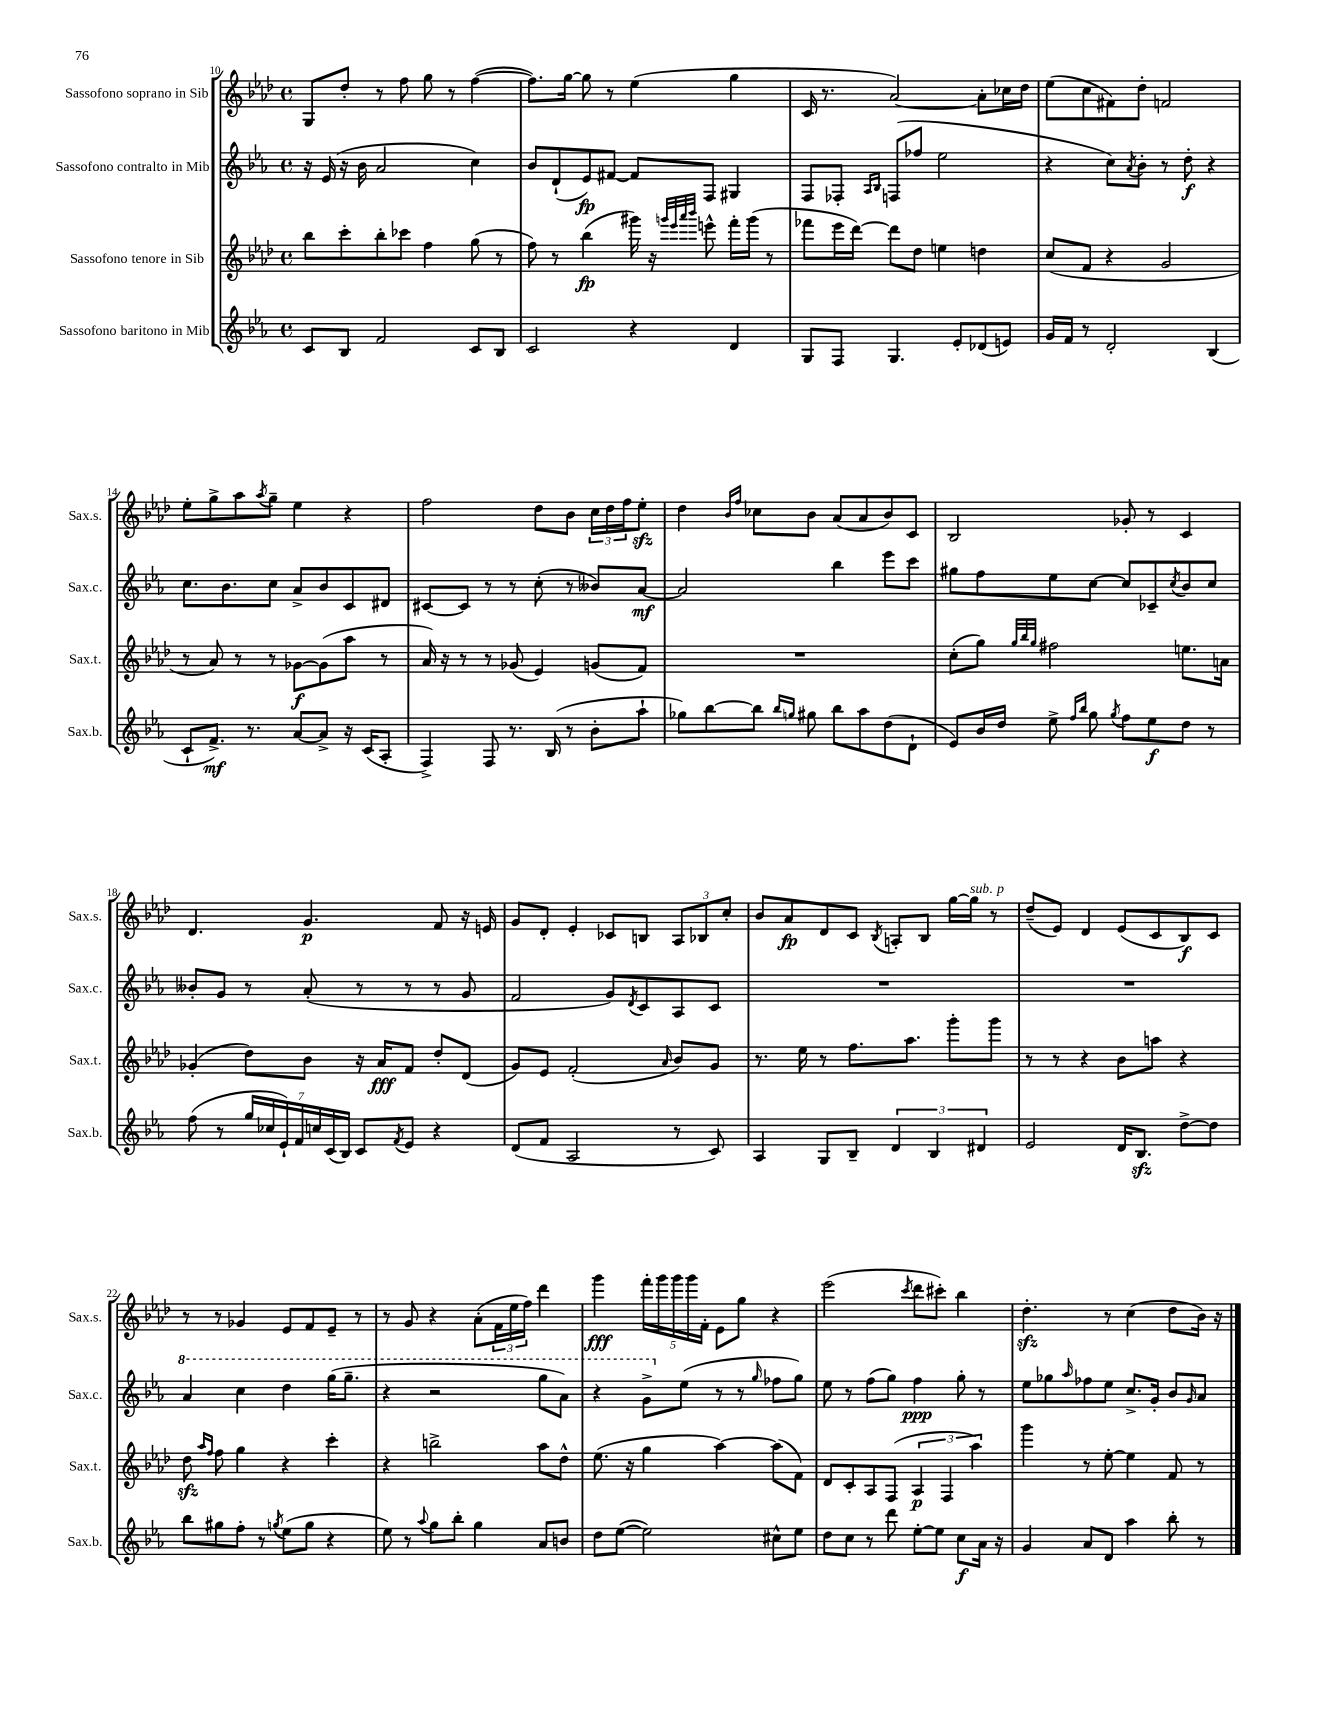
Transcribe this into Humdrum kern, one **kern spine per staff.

**kern	**kern	**kern	**kern
*staff4	*staff3	*staff2	*staff1
*clefG2	*clefG2	*clefG2	*clefG2
*k[b-e-a-]	*k[b-e-a-d-]	*k[b-e-a-]	*k[b-e-a-d-]
*M4/4	*M4/4	*M4/4	*M4/4
*met(c)	*met(c)	*met(c)	*met(c)
8c/L	8bb-\L	16r	8G/L
.	.	(16e-/	.
8B-/J	8ccc'\	16r	8dd-'/J
.	.	16b-\	.
2f/	8bb-'\	2a-/	8r
.	8ccc-\J	.	8ff\
.	4ff\	.	8gg\
.	.	.	8r
8c/L	(8gg\	4cc\)	([4ff\
8B-/J	8r	.	.
=	=	=	=
2c/	8ff\)	8b-/L	8.ff\]L)
.	8r	(8d`/	.
.	.	.	[16gg\Jk
.	(4bb-\	8e-/)	8gg\]
.	.	[8f#/J	8r
4r	16ggg#\)	8f#/]L	(4ee-\
.	16r	.	.
.	32qqggg/LLL	.	.
.	32qqeee-/	.	.
.	32qqaaa-/	.	.
.	32qqbbb-/JJJ	.	.
.	8eee^^\	8F/J	.
4d/	16fff'\LL	4G#/	4gg\
.	(16ggg\JJ	.	.
.	8r	.	.
=	=	=	=
8G/L	8fff-\L	8F/L	16c/
.	.	.	8.r
8F/J	16eee-\L	8F-'/J	.
.	[16ddd-\JJ)	.	.
.	.	16qqA-/LL	.
.	.	16qqB-/JJ	.
4.G/	8ddd-\]L	(8F/L	[2a-/)
.	8dd-\J	8ff-/J	.
.	4ee\	2ee-\	.
8e-'/L	.	.	.
(8d-/	4dd\	.	8a-'\]L
8e/J)	.	.	16cc-\L
.	.	.	16dd-\JJ
=	=	=	=
16g/LL	(8cc/L	4r	(8ee-\L
16f/JJ	.	.	.
8r	8f/J	.	8cc\
2d'/	4r	8cc\L)	8f#\)
.	.	8qa-/	.
.	.	8b-'\J	8dd-'\J
.	2g/	8r	2f/
.	.	8dd'\	.
(4B-/	.	4r	.
=	=	=	=
8c`/L	8r	8.cc\L	8ee-'\L
8.f^/J)	8a-/)	.	8gg^\
.	.	8.b-\	.
.	8r	.	8aa-\
8.r	.	.	.
.	.	.	8qaa-/
.	8r	8cc\J	8gg~\J
[8a-/L	[8g-\L	8a-^/L	4ee-\
8a-^/]J	(8g-\]	8b-/	.
16r	8aa-\J	8c/	4r
(16c/LK	.	.	.
8A-'/J	8r	8d#/J	.
=	=	=	=
4F^/)	16a-/)	[8c#/L	2ff\
.	16r	.	.
.	8r	8c#/]J	.
8F/	8r	8r	.
8.r	(8g-/	8r	.
.	4e-/)	(8cc'\	8dd-\L
(16B-/	.	.	.
8r	.	8r	8b-\J
8b-'\L	(8g/L	8b--/L)	24cc\LL
.	.	.	24dd-\
.	.	.	24ff\J
8aa-`\J	8f/J)	[8a-/J	8ee-'\J
=	=	=	=
8gg-\L)	1r	2a-/]	4dd-\
[8bb-\	.	.	.
.	.	.	16qqb-/LL
.	.	.	16qqff/JJ
8bb-\]J	.	.	8cc-\L
16qqbb-/LL	.	.	.
16qqgg/JJ	.	.	.
8gg#\	.	.	8b-\J
8bb-\L	.	4bb-\	(8a-/L
8aa-\	.	.	8a-/
(8dd\	.	8eee-\L	8b-/)
8d`\J	.	8ccc\J	8c/J
=	=	=	=
8e-/L)	(8cc'\L	8gg#\L	2B-/
16b-/L	8gg\J)	8ff\	.
16dd/JJ	.	.	.
.	32qqgg/LLL	.	.
.	32qqbb-/	.	.
.	32qqgg/JJJ	.	.
8ee-^\	2ff#\	8ee-\	.
16qqff/LL	.	.	.
16qqbb-/JJ	.	.	.
8gg\	.	[8cc\J	.
8qgg/	.	.	.
8ff\L	.	8cc/]L	8g-'/
8ee-\	.	8c-~/	8r
.	.	8qcc/	.
8dd\J	8.ee\L	8b-/	4c/
8r	.	8cc/J	.
.	16a\Jk	.	.
=	=	=	=
(8ff\	(4g-'/	8b--'/L	4.d-/
8r	.	8g/J	.
28gg/LL	8dd-\L)	8r	.
28cc-/	.	.	.
28e-`/)	.	.	.
28f/	.	.	.
.	8b-\J	(8a-'/	4.g/
28cc/	.	.	.
(28c/	.	.	.
28B-/JJ)	.	.	.
8c/L	16r	8r	.
.	16a-/LK	.	.
8qf/	.	.	.
8e-/J	8f/J	8r	.
4r	8dd-'/L	8r	8f/
.	(8d-/J	8g/	16r
.	.	.	16e/
=	=	=	=
(8d/L	8g/L)	2f/	8g/L
8f/J	8e-/J	.	8d-'/J
2A-/	(2f'/	.	4e-'/
.	.	8g/L)	8c-/L
.	.	8qd/	.
.	.	8c/	8B/J
.	16qqa-/	.	.
8r	8b-/L)	8A-/	12A-/L
.	.	.	12B-/
8c/)	8g/J	8c/J	.
.	.	.	12cc'/J
=	=	=	=
4A-/	8.r	1r	8b-/L
.	.	.	8a-/
.	16ee-\	.	.
8G/L	8r	.	8d-/
8B-~/J	8.ff\L	.	8c/J
.	.	.	8qB-/
6d/	.	.	8A'/L
.	8.aa-\J	.	.
.	.	.	8B-/J
6B-/	.	.	.
.	8ggg'\L	.	[16gg\LL
.	.	.	16gg\]JJ
6d#/	.	.	.
.	8ggg\J	.	8r
=	=	=	=
2e-/	8r	1r	(8dd-~/L
.	8r	.	8e-/J)
.	4r	.	4d-/
16d/LK	8b-\L	.	(8e-/L
8.B-/J	.	.	.
.	8aa\J	.	8c/
[8dd^\L	4r	.	8B-/)
8dd\]J	.	.	8c/J
=	=	=	=
8bb-\L	8dd-\	4aa-/	8r
.	16qqaa-/LL	.	.
.	16qqff/JJ	.	.
8gg#\	8ff\	.	8r
8ff'\J	4gg\	4ccc\	4g-/
8r	.	.	.
8qgg/	.	.	.
(8ee-\L	4r	4ddd\	8e-/L
8gg\J	.	.	8f/
4r	4ccc'\	(16ggg\LK	8e-~/J
.	.	8.ggg~\J	.
.	.	.	8r
=	=	=	=
8ee-\)	4r	4r	8r
8r	.	.	8g/
8qqaa-/	.	.	.
8gg\L	2bb^\	2r	4r
8bb-'\J	.	.	.
4gg\	.	.	(8a-'\L
.	.	.	24f\L
.	.	.	24ee-\
.	.	.	24ff\JJ)
8a-/L	8aa-\L	8ggg\L	4ddd-\
8b/J	8dd-^^\J	8aa-\J)	.
=	=	=	=
8dd\L	(8.ee-\	4r	4ggg\
([8ee-\J	.	.	.
.	16r	.	.
2ee-\])	4gg\	8gg^\L	20fff'\LL
.	.	.	20ggg\
.	.	.	20ggg\
.	.	(8ee-\J	.
.	.	.	20ggg\
.	.	.	20f'\JJ
.	[4aa-\)	8r	8e-\L
.	.	8r	8gg\J
.	.	16qqgg/	.
8cc#^^\L	(8aa-\]L	8ff-\L	4r
8ee-\J	8f\J)	8gg\J)	.
=	=	=	=
8dd\L	8d-/L	8ee-\	(2eee-\
8cc\J	8c'/	8r	.
8r	8A-/	(8ff\L	.
8ddd\	(8F/J	8gg\J)	.
.	.	.	8qccc/
[8ee-'\L	6A-/	4ff\	8ddd-\L
8ee-\]J	.	.	8ccc#'\J)
.	6F/	.	.
8cc\L	.	8gg'\	4bb-\
.	6aa-\)	.	.
16a-\Jk	.	8r	.
16r	.	.	.
=	=	=	=
4g/	4ggg\	8ee-\L	4.dd-'\
.	.	8gg-\	.
.	.	16qqaa-/	.
8a-/L	8r	8ff-\	.
8d/J	[8ee-'\	8ee-\J	8r
4aa-\	4ee-\]	8.cc^/L	(4cc\
.	.	16g'/Jk	.
8bb-'\	8f/	8b-/L	8dd-\L
.	.	16qqg/	.
8r	8r	8a-/J	16b-\Jk)
.	.	.	16r
==	==	==	==
*-	*-	*-	*-
